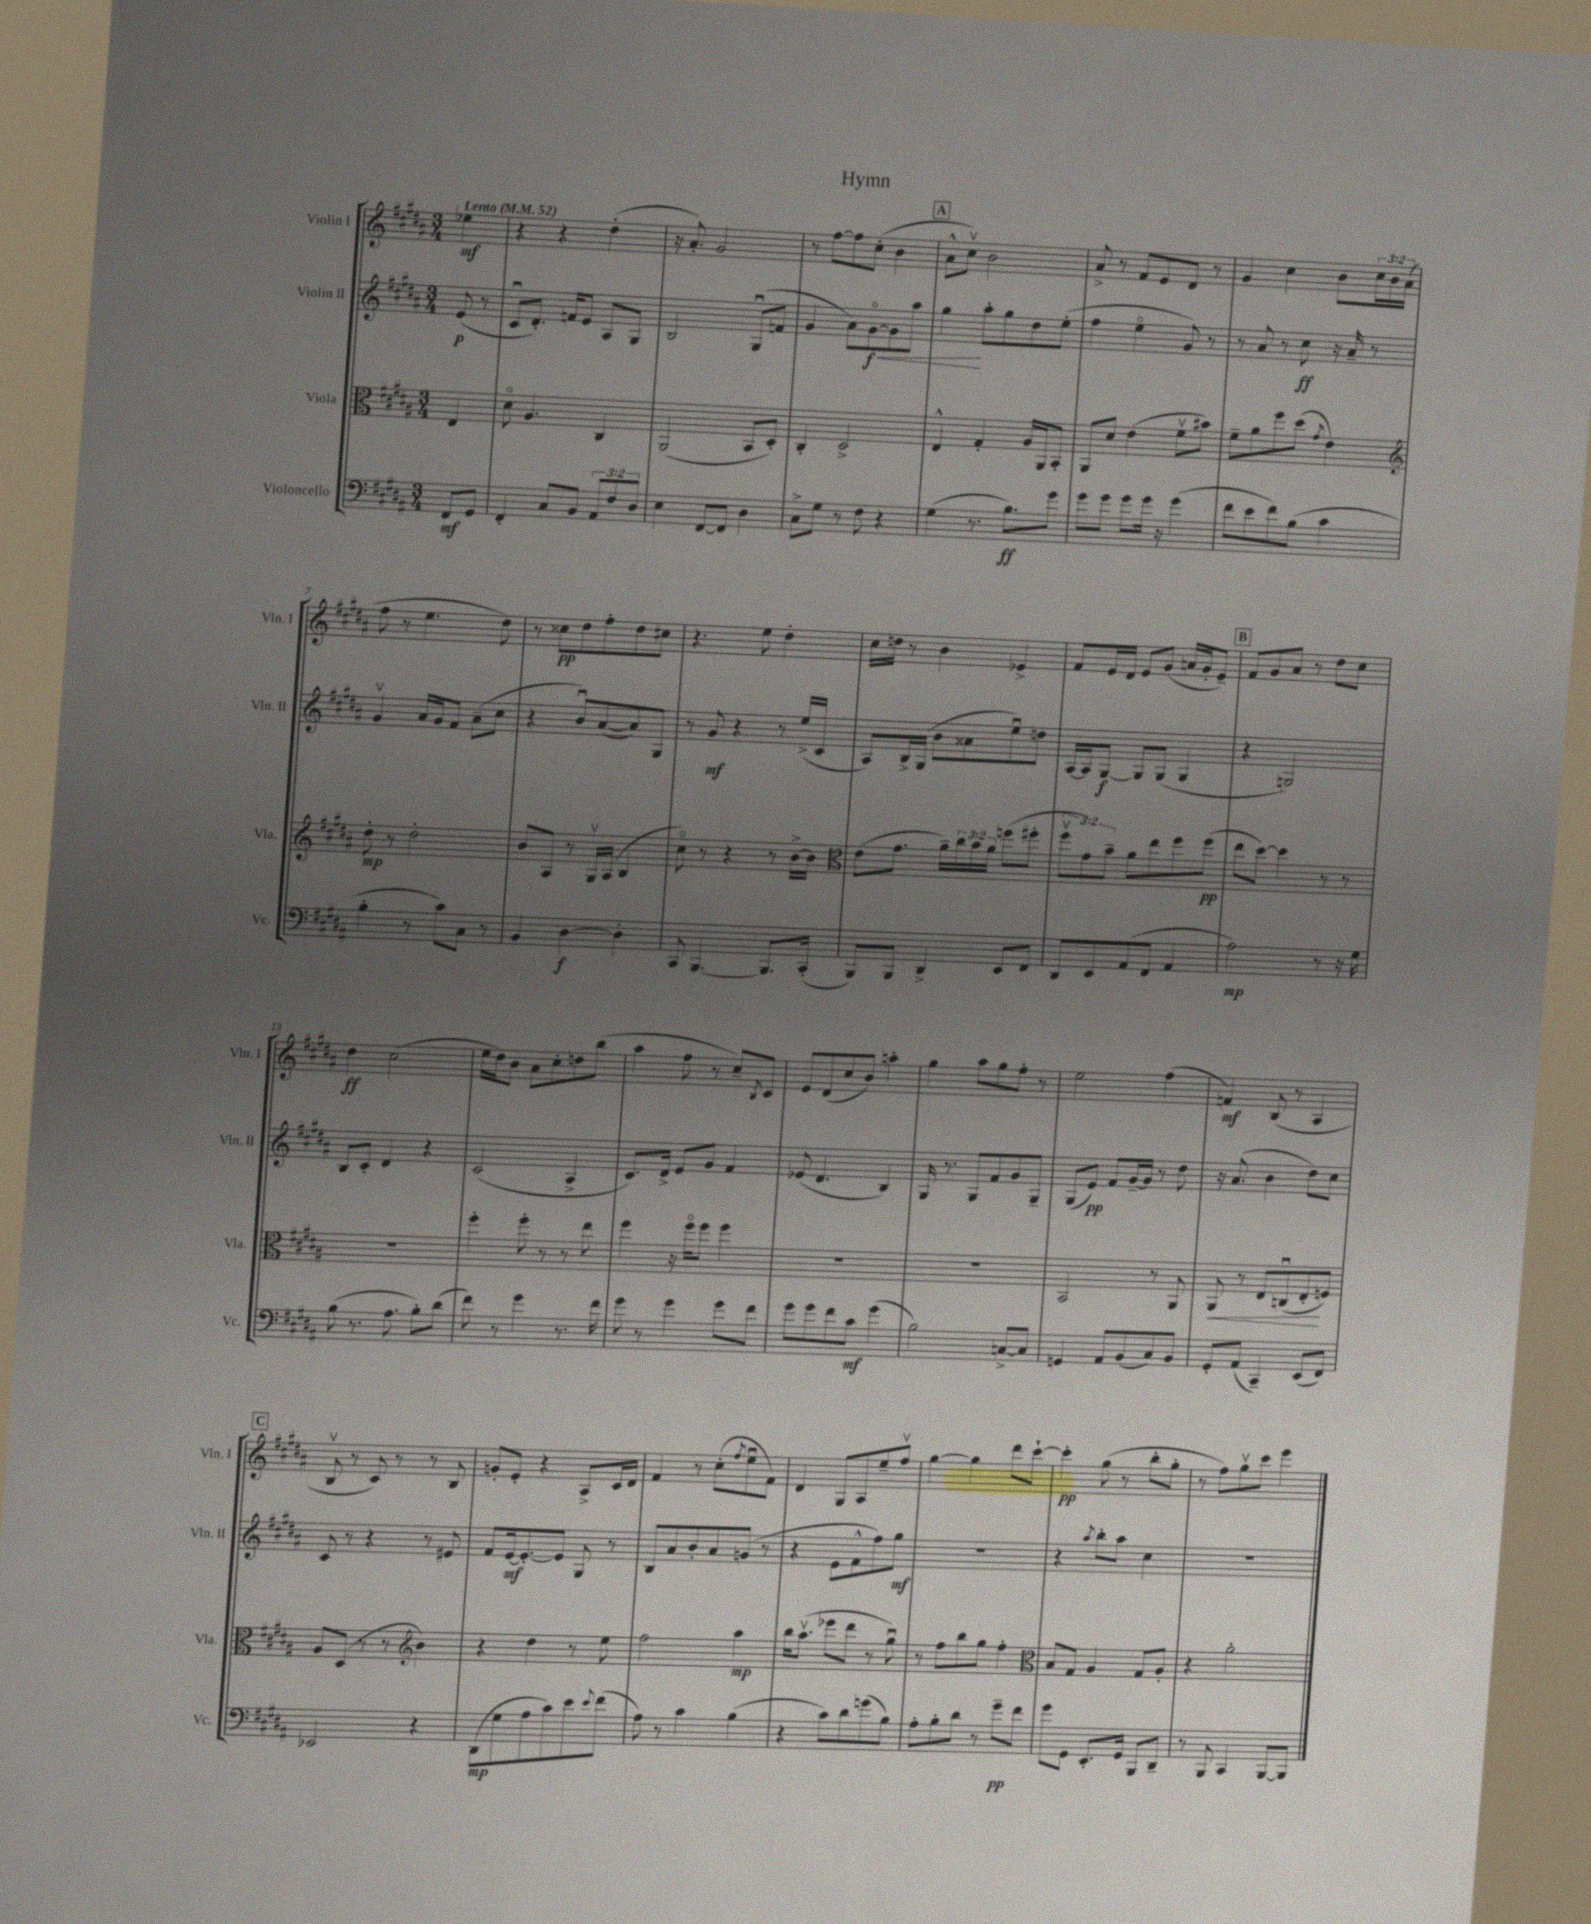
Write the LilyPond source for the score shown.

\header { title = "Hymn" }
<<
\new StaffGroup <<
\new Staff = "s0" \with { instrumentName = "Violin I" shortInstrumentName = "Vln. I" } {
    \clef treble \key b \major \numericTimeSignature \time 3/4 \override Staff.TupletNumber.text = #tuplet-number::calc-fraction-text \partial 4 \tempo "Lento" 4 = 52
    ees''4\mf |
    r4 r4 dis''4-.( |
    r16 ais'8.-.) gis'2 |
    r8 fis''8~ fis''8 cis''8-.( b'4 |
    \mark \markup { \box "A" } ais'8-^ cis''8\upbow) b'2 |
    ais'8-> r8 fis'8 e'8 dis'8 r8 |
    gis'4 cis''4 b'8 \tuplet 3/2 { cis''16 b'16 ais'16( } |
    fis''8 r8 e''4. dis''8) |
    r8 cisis''8\pp dis''8 fis''8-. dis''8 cis''8 |
    r4. e''8 dis''4-. |
    cis''16 d''16 r8 b'4 ees'4-> |
    fis'8 e'16 dis'16 e'8 gis'8( a'16 gis'16-. e'8--) |
    \mark \markup { \box "B" } fis'8 gis'8 ais'8 r8 dis''8 cis''8 |
    dis''4\ff cis''2( |
    e''16 dis''16) b'8 ais'8 cis''8-. d''8 b''8( |
    ais''4 fis''8 r8 cis''8--) \acciaccatura { b8 } cis'8 |
    e'8 dis'8( cis''8 b'8) a''4-. |
    gis''4 ais''8 gis''8 fis''8-. r8 |
    e''2 fis''4( |
    f'4\mf) b8( r8 ais4 |
    \mark \markup { \box "C" } b8\upbow r8 cis'8) r8 r8 b8 |
    g'8-. e'8-. r4 ais8-> cis'16 dis'16 |
    fis'4 r8 cis''8-.( \acciaccatura { fis''8 } e''8\downbow fis'8) |
    dis'4 gis8 ais8 e''8-- fis''8\upbow |
    gis''4~ gis''4 dis'''8 cis'''8~-! |
    cis'''4-.\pp gis''8( r8 b''8-. gis''8-. |
    r8 fis''8) gis''8\upbow cis'''8 e'''4 \bar "|." |
}
\new Staff = "s1" \with { instrumentName = "Violin II" shortInstrumentName = "Vln. II" } {
    \clef treble \key b \major \numericTimeSignature \time 3/4 \partial 4
    e'8\p( r8 |
    cis'8\downbow dis'8.-.) f'16 e'8 ais8 gis8 |
    b2 gis8\downbow( f'8 |
    gis'4 ais'8) gis'8~\flageolet\f\< gis'8 ais''8 |
    \mark \markup { \box "A" } gis''4\! ais''8-. gis''8 dis''8 e''8-.( |
    fis''4 e''4\flageolet gis'8) r8 |
    r8 ais'8 r8 cis''8\ff r16 ais'16-- r8 |
    gis'4\upbow ais'16 gis'16 fis'8 ais'8--( cis''8 |
    r4 b'8\downbow) ais'8~( ais'8) gis8 |
    r8 gis'8\mf r4 r8 e''16->( cis'16 |
    ais8) b16-> gis16( b'8 aisis'8 e''8\downbow) d''8 |
    ais16~ ais16 gis8~\f gis8 gis8( gis4 |
    \mark \markup { \box "B" } r4 g2) |
    b8 cis'8-. dis'4 r4 |
    cis'2( ais4-> |
    cis'8.) dis'16-> e'8 gis'8 fis'4 |
    ees'8( dis'4. b4) |
    gis16 r8. gis8 fis'8 gis'8 gis8-- |
    gis8( e'8\pp) fis'8 gis'16~-- gis'16 r8 dis''8 |
    r16 ais'8.( b'4 dis''8) cis''8 |
    \mark \markup { \box "C" } cis'8 r8 r4 r8 eis'8 |
    fis'8 e'16~\mf e'8.~-. e'8 gis8 r8 |
    b8 ais'8 b'8-. ais'8 g'8( r8 |
    r4 e'8 fis'8-^ fis''8) gis''8\mf |
    R2. |
    r4 \acciaccatura { ais''8 } b''8-. ais''8 cis''4 |
    R2. \bar "|." |
}
\new Staff = "s2" \with { instrumentName = "Viola" shortInstrumentName = "Vla." } {
    \clef alto \key b \major \numericTimeSignature \time 3/4 \override Staff.TupletNumber.text = #tuplet-number::calc-fraction-text \partial 4
    e4 |
    dis'8\flageolet ais4. cis4 |
    ais,2( b,8 dis8-.) |
    cis4-. dis2-> |
    \mark \markup { \box "A" } e4-^ gis4-. ais16 ais,16 b,8-. |
    ais,8 dis'8 e'4( fis'8\upbow bis'8) |
    fis'8-- ais'8 fis''8 dis''8( \acciaccatura { gis'8 } e'4) |
    \clef treble dis''8-.\mp r8 dis''2-. |
    b'8 ais8 r8 gis16\upbow ais16( b4 |
    cis''8\flageolet) r8 r4 r8 b'16~-> b'16 |
    \clef alto e'8( gis'8. ais'16--) \tuplet 3/2 { cis''16 b'16 ais'16 } f''8( fis''8-. |
    \tuplet 3/2 { fis''8\upbow gis'8) b'8-- } ais'8 e''8 fis''8 fis''8\pp( |
    \mark \markup { \box "B" } e''8 dis''8~) dis''4 r8 r8 |
    R2. |
    fis''4-. fis''8-. r8 r8 e''8 |
    fis''4 r16 fis''16\flageolet fis''8 fis''4 |
    R2. |
    R2. |
    b,2 r8 ais,8 |
    ais,8\< r8 e8 c8\downbow( e8-.\! f8) |
    \mark \markup { \box "C" } ais8 dis8( r8 r8 \clef treble b'4) |
    r4 dis''4 r8 e''8 |
    fis''2 ais''4\mp |
    b''16 ais''8.\upbow( ees'''8 dis'''8 r8 gis''8\downbow) |
    r8 fis''8 b''8 gis''8 fis''4-. |
    \clef alto b8 gis8 ais4 gis8 ais8-. |
    r4 ais'2-. \bar "|." |
}
\new Staff = "s3" \with { instrumentName = "Violoncello" shortInstrumentName = "Vc." } {
    \clef bass \key b \major \numericTimeSignature \time 3/4 \override Staff.TupletNumber.text = #tuplet-number::calc-fraction-text \partial 4
    fis,8\mf gis,8 |
    fis,4-. cis8 b,8 \tuplet 3/2 { ais,8 fis8 dis8 } |
    e4 fis,8~ fis,8 dis4 |
    cis8-> gis8 r8 fis8 r4 |
    \mark \markup { \box "A" } gis4( r8. b8.\ff) gis'8 |
    gis'8 gis'8 gis'8 gis'16 r16 gis'4( |
    fis'8 e'8 fis'8) b8( cis'4 |
    b4-. r8 cis'8) cis8 r8 |
    b,4 dis4~\f dis4-. |
    cis,8 b,,4.~ b,,8. cis,16-.( |
    b,,8) b,,8 dis,4-> e,8 fis,8 |
    dis,8 e,8 ais,8( fis,8 ais,4 |
    \mark \markup { \box "B" } ais2\mp) r8 r16 gis16 |
    b8( r8. ais8. b8-.) dis'8( |
    fis'8) r8 gis'4 r8. fis'16 |
    gis'8 r8 gis'4 gis'8 fis'8 |
    gis'8 gis'8 fis'8 cis'8\mf gis'4( |
    b2) c8~-> c8 |
    g,4 ais,8 b,8( cis8) b,8 |
    gis,8-. ais,8( cis,4--) e,8( fis,8) |
    \mark \markup { \box "C" } ees,2 r4 |
    dis,8\mp( gis8 ais8 cis'8) e'8 \appoggiatura { e'8 } fis'8( |
    ais8) r8 cis'4 b4( |
    r4 cis'8) dis'8 g'8( b8) |
    ais8-. b8-. dis'8 r8 gis'8--\pp fis'8 |
    gis'8 gis,8 e,8.-. gis,16 b,,8 dis,8-- |
    r8 b,,8 cis,4 b,,8~ b,,8 \bar "|." |
}
>>
>>
